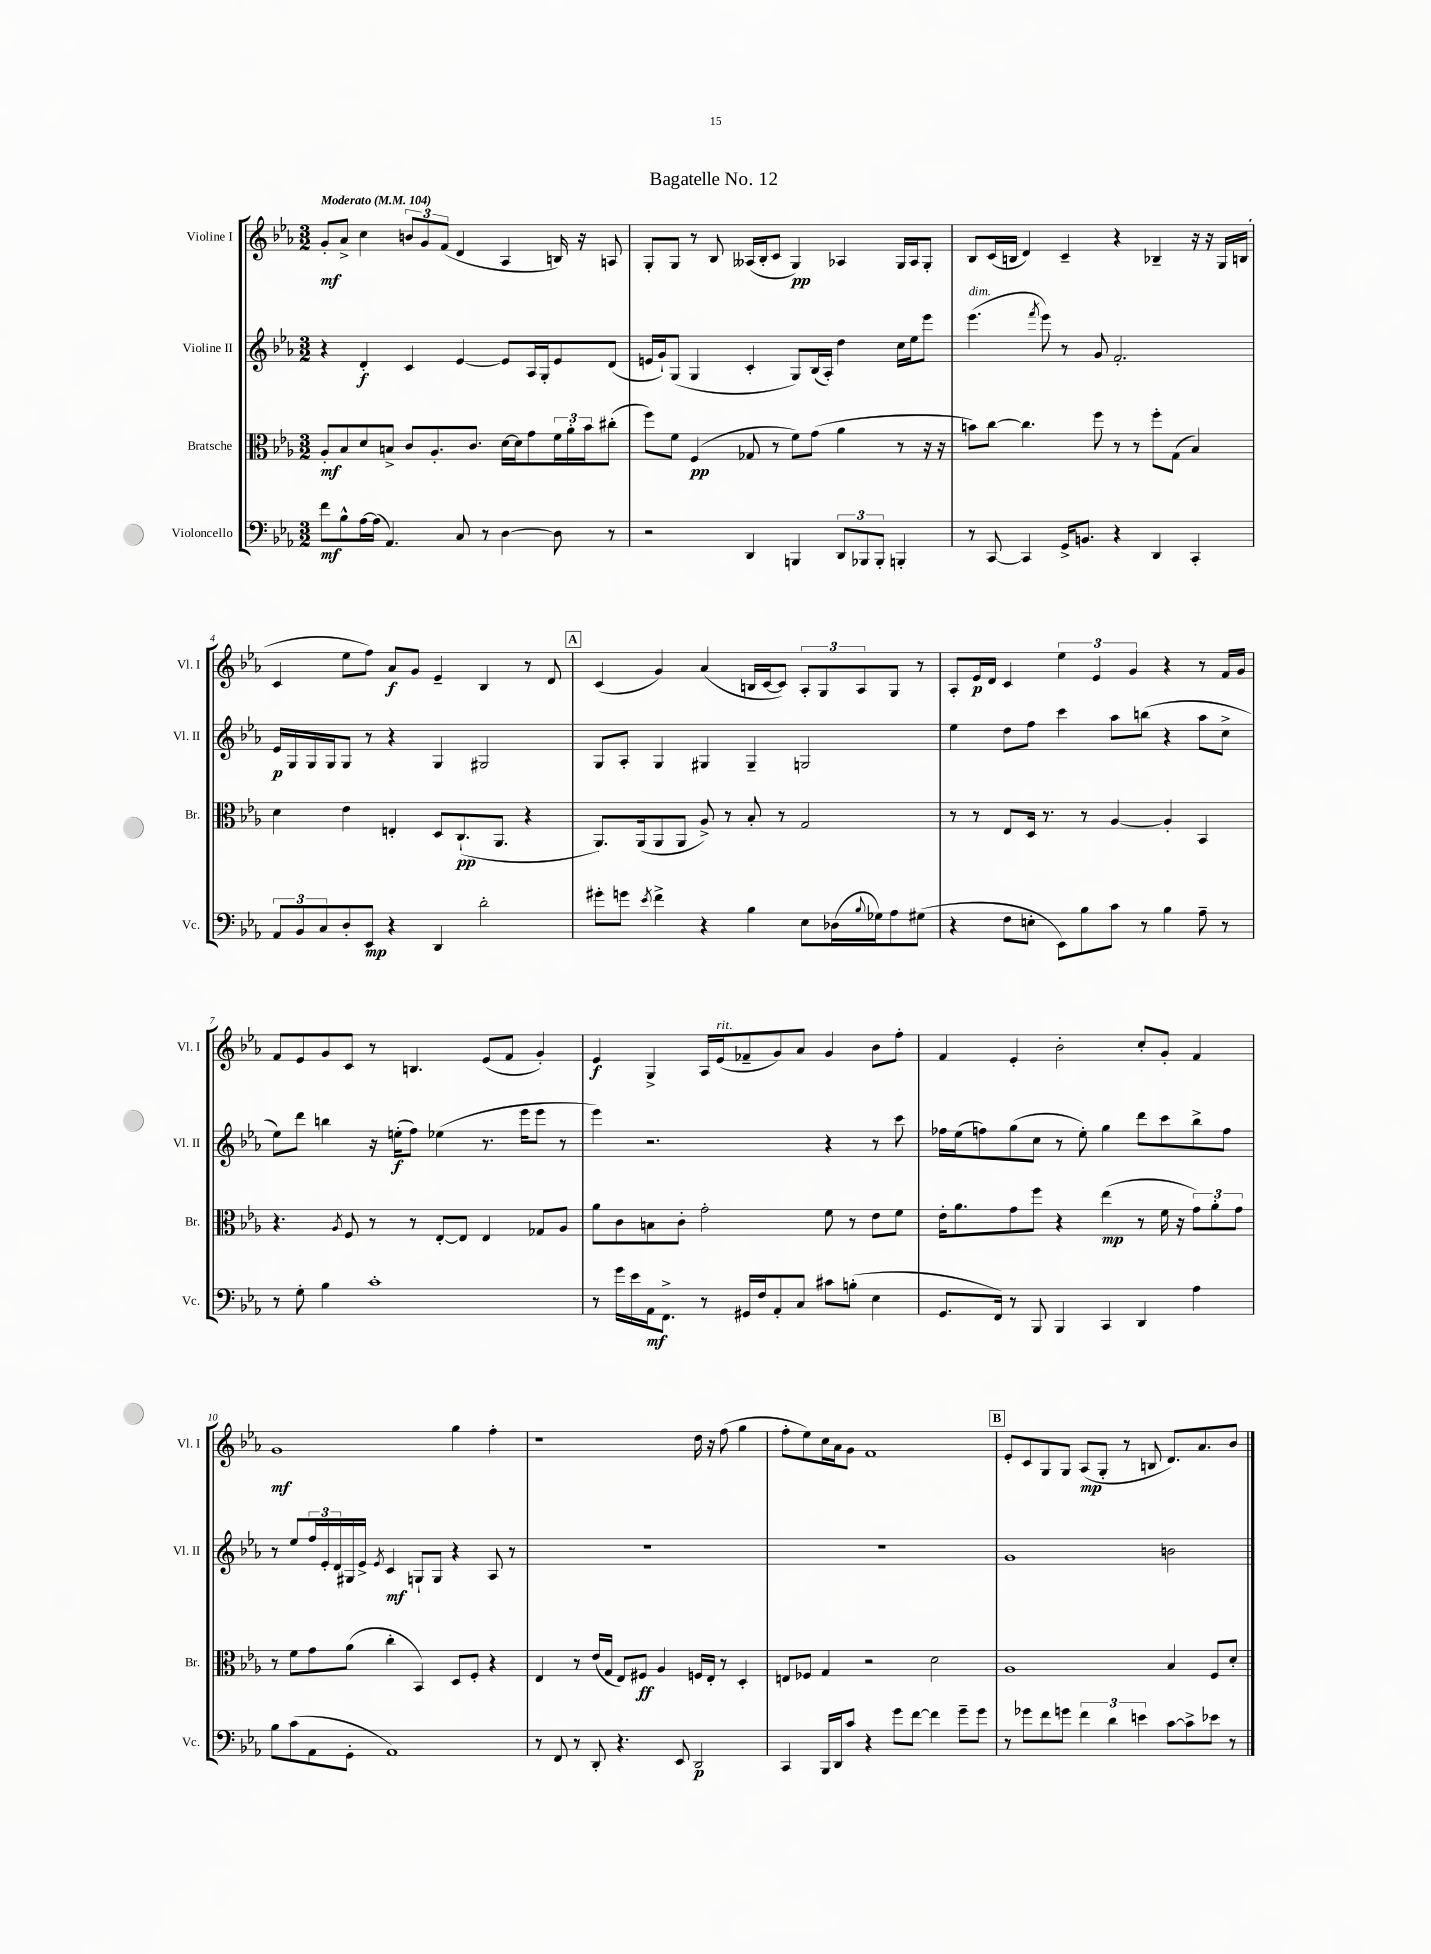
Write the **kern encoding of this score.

**kern	**dynam	**kern	**dynam	**kern	**dynam	**kern	**dynam
*part4	*part4	*part3	*part3	*part2	*part2	*part1	*part1
*staff4	*staff4	*staff3	*staff3	*staff2	*staff2	*staff1	*staff1
*I"Violoncello	*	*I"Bratsche	*	*I"Violine II	*	*I"Violine I	*
*I'Vc.	*	*I'Br.	*	*I'Vl. II	*	*I'Vl. I	*
*clefF4	*	*clefC3	*	*clefG2	*	*clefG2	*
*k[b-e-a-]	*	*k[b-e-a-]	*	*k[b-e-a-]	*	*k[b-e-a-]	*
*M3/2	*	*M3/2	*	*M3/2	*	*M3/2	*
*MM104	*	*MM104	*	*MM104	*	*MM104	*
=1	=1	=1	=1	=1	=1	=1	=1
!	!	!	!	!	!	!LO:TX:a:B:t=Moderato	!
8f\L	mf	8A-'/L	mf	4r	.	8g'/L	mf
8B-^^\	.	8B-/	.	.	.	8a-^/J	.
[16A-\L	.	8d/	.	4d'/	f	4cc\	.
(16A-\JJ]	.	.	.	.	.	.	.
4.AA-/)	.	8Bn^/J	.	.	.	.	.
.	.	8c/L	.	4c/	.	12bn/L	.
.	.	.	.	.	.	12g/	.
.	.	8.A-'/	.	.	.	.	.
.	.	.	.	.	.	(12f/J	.
8C/	.	.	.	[4e-/	.	4d/	.
.	.	8.c/J	.	.	.	.	.
8r	.	.	.	.	.	.	.
[4D\	.	[16d\LL	.	8e-/L]	.	4A-/	.
.	.	16d\J]	.	.	.	.	.
.	.	8g\	.	16A-/L	.	.	.
.	.	.	.	16G'/J	.	.	.
8D\]	.	24f\L	.	8e-/	.	16Bn/)	.
.	.	24a-'\	.	.	.	.	.
.	.	.	.	.	.	16r	.
.	.	24b-\J	.	.	.	.	.
8r	.	(8cc#X'\J	.	(8d/J	.	8An/	.
=2	=2	=2	=2	=2	=2	=2	=2
2r	.	8ff\L)	.	16en/LL	.	8G'/L	.
.	.	.	.	16g`/J)	.	.	.
.	.	8f\J	.	(8G/J	.	8G/J	.
.	.	(4F/	pp	4G/	.	8r	.
.	.	.	.	.	.	8B-/	.
4DD/	.	8G-X/	.	4c'/	.	(16A--X/LL	.
.	.	.	.	.	.	16B-'/J	.
.	.	8r	.	.	.	8c/J	.
4BBBn/	.	8f\L)	.	8G/L)	.	4G/)	pp
.	.	(8g\J	.	(16B-/L	.	.	.
.	.	.	.	16A-'/JJ)	.	.	.
12DD/L	.	4a-\	.	4dd\	.	4A-X/	.
12BBB-X/	.	.	.	.	.	.	.
12BBB-'/J	.	.	.	.	.	.	.
4BBBn'/	.	8r	.	16cc\LL	.	16G/LL	.
.	.	.	.	16ee-\J	.	16A-/J	.
.	.	16r	.	8eee-\J	.	8G'/J	.
.	.	16r	.	.	.	.	.
=3	=3	=3	=3	=3	=3	=3	=3
!	!	!	!	!LO:TX:a:i:t=dim.	!	!	!
8r	.	8bn\L)	.	(4.eee-\	.	8B-/L	.
[8CC/	.	[8cc\J	.	.	.	(16c/L	.
.	.	.	.	.	.	16Bn/JJ	.
4CC/]	.	4.cc\]	.	.	.	4d/)	.
.	.	.	.	8qfff/	.	.	.
.	.	.	.	8eee-\)	.	.	.
16GG^/KL	.	.	.	8r	.	4c~/	.
8.BBn/J	.	.	.	.	.	.	.
.	.	8ff\	.	8g/	.	.	.
4r	.	8r	.	2.f'/	.	4r	.
.	.	8r	.	.	.	.	.
4DD/	.	8ff'\L	.	.	.	4B-X~/	.
.	.	(8G\J	.	.	.	.	.
4CC'/	.	4B-/)	.	.	.	16r	.
.	.	.	.	.	.	16r	.
.	.	.	.	.	.	16G/LL	.
.	.	.	.	.	.	(16Bn/JJ	.
!!LO:LB:g=z
=4	=4	=4	=4	=4	=4	=4	=4
12AA-/L	.	4d\	.	16e-/LL	p	4c/	.
.	.	.	.	16G/	.	.	.
12BB-/	.	.	.	.	.	.	.
.	.	.	.	16G/	.	.	.
12C/	.	.	.	.	.	.	.
.	.	.	.	16G/J	.	.	.
8D'/	.	4e-\	.	8G/J	.	8ee-\L	.
8EE-/J	mp	.	.	8r	.	8ff\J)	.
4r	.	4En'/	.	4r	.	8a-/L	f
.	.	.	.	.	.	8g/J	.
4DD/	.	8D/L	.	4G/	.	4e-~/	.
.	.	(8.C`/	pp	.	.	.	.
2d'\	.	.	.	2G#X/	.	4B-/	.
.	.	8.AA-/J	.	.	.	.	.
.	.	4r	.	.	.	8r	.
.	.	.	.	.	.	8d/	.
!!LO:REH:place=s1:t=A
=5	=5	=5	=5	=5	=5	=5	=5
8g#X'\L	.	8.AA-/L)	.	8G/L	.	(4c/	.
8gn\J	.	.	.	8A-'/J	.	.	.
.	.	(16AA-/k	.	.	.	.	.
8qe-/	.	.	.	.	.	.	.
4f^\	.	8AA-/	.	4G/	.	4g/)	.
.	.	8AA-/J	.	.	.	.	.
4r	.	8A-^/)	.	4G#X/	.	(4a-/	.
.	.	8r	.	.	.	.	.
4B-\	.	8B-'/	.	4G#~/	.	16Bn/LL	.
.	.	.	.	.	.	[16c/J	.
.	.	8r	.	.	.	8c/J])	.
8E-\L	.	2G/	.	2Gn/	.	12A-'/L	.
.	.	.	.	.	.	12G/	.
(16D-X\L	.	.	.	.	.	.	.
.	.	.	.	.	.	12A-/	.
8qqB-/	.	.	.	.	.	.	.
16G-X\J)	.	.	.	.	.	.	.
8A-\	.	.	.	.	.	8G/J	.
(8G#X\J	.	.	.	.	.	8r	.
=6	=6	=6	=6	=6	=6	=6	=6
4r	.	8r	.	4ee-\	.	8A-'/L	.
.	.	8r	.	.	.	16e-/L	p
.	.	.	.	.	.	16d/JJ	.
8F\L	.	8E-/L	.	8dd\L	.	4c/	.
8En'\J	.	16D/Jk	.	8ff\J	.	.	.
.	.	8.r	.	.	.	.	.
8EE-\L)	.	.	.	4ccc\	.	6ee-\	.
8B-\	.	8r	.	.	.	.	.
.	.	.	.	.	.	6e-/	.
8c\J	.	[4A-/	.	8aa-\L	.	.	.
.	.	.	.	.	.	6g/	.
8r	.	.	.	(8bbn\J	.	.	.
4B-\	.	4A-'/]	.	4r	.	4r	.
8A-~\	.	4BB-/	.	8aa-\L	.	8r	.
8r	.	.	.	8cc^\J	.	16f/LL	.
.	.	.	.	.	.	16g/JJ	.
!!LO:LB:g=z
=7	=7	=7	=7	=7	=7	=7	=7
8r	.	4.r	.	8ee-\L)	.	8f/L	.
8G'\	.	.	.	8ddd\J	.	8e-/	.
4B-\	.	.	.	4bbn\	.	8g/	.
.	.	8qA-/	.	.	.	.	.
.	.	8F/	.	.	.	8c/J	.
1c'	.	8r	.	16r	.	8r	.
.	.	.	.	(16een'\KL	f	.	.
.	.	8r	.	8ff\J)	.	4.Bn/	.
.	.	[8E-'/L	.	(4ee-X\	.	.	.
.	.	8E-/J]	.	.	.	.	.
.	.	4E-/	.	8.r	.	(8e-/L	.
.	.	.	.	.	.	8f/J	.
.	.	.	.	16eee-\KL	.	.	.
.	.	8G-X/L	.	8eee-\J	.	4g'/)	.
.	.	8A-/J	.	8r	.	.	.
=8	=8	=8	=8	=8	=8	=8	=8
8r	.	8a-\L	.	4eee-\)	.	4e-/	f
16g\LL	.	8c\	.	.	.	.	.
16e-\	.	.	.	.	.	.	.
16AA-\J	mf	8Bn\	.	2.r	.	4G^/	.
8.FF^\J	.	.	.	.	.	.	.
.	.	8c'\J	.	.	.	.	.
8r	.	2g'\	.	.	.	16A-/LL	.
!	!	!	!	!	!	!LO:TX:a:i:t=rit.	!
.	.	.	.	.	.	(16e-/J	.
16GG#X/LL	.	.	.	.	.	8f-X~/	.
16F/J	.	.	.	.	.	.	.
8AA-'/	.	.	.	.	.	8g/)	.
8C/J	.	.	.	.	.	8a-/J	.
8c#X\L	.	8f\	.	4r	.	4g/	.
(8Bn'\J	.	8r	.	.	.	.	.
4E-\	.	8e-\L	.	8r	.	8b-\L	.
.	.	8f\J	.	8ccc\	.	8ff'\J	.
=9	=9	=9	=9	=9	=9	=9	=9
8.GG/L	.	16e-'\KL	.	16ff-X\LL	.	4f/	.
.	.	8.a-\	.	(16ee-\J	.	.	.
.	.	.	.	8ffn\)	.	.	.
16FF/Jk)	.	.	.	.	.	.	.
8r	.	8g\	.	(8gg\	.	4e-'/	.
8BBB-/	.	8ff\J	.	8cc\J	.	.	.
4BBB-/	.	4r	.	8r	.	2b-'\	.
.	.	.	.	8ee-'\)	.	.	.
4CC/	.	(4ee-\	mp	4gg\	.	.	.
4DD/	.	8r	.	8ddd\L	.	8cc'/L	.
.	.	16f\	.	8ccc\	.	8g'/J	.
.	.	16r	.	.	.	.	.
4A-\	.	12g\L)	.	8bb-^\	.	4f/	.
.	.	12a-'\	.	.	.	.	.
.	.	.	.	8ff\J	.	.	.
.	.	12g\J	.	.	.	.	.
!!LO:LB:g=z
=10	=10	=10	=10	=10	=10	=10	=10
8B-\L	.	8r	.	8r	.	1g	mf
(8c\	.	8f\L	.	8ee-/L	.	.	.
8AA-\	.	8g\	.	24ff/L	.	.	.
.	.	.	.	24e-'/	.	.	.
.	.	.	.	24d/	.	.	.
8GG'\J	.	(8a-\J	.	16G#X/	.	.	.
.	.	.	.	16e-^/JJ	.	.	.
.	.	.	.	8qe-/	.	.	.
1AA-)	.	4cc'\	.	4c/	mf	.	.
.	.	4BB-/)	.	8Gn`/L	.	.	.
.	.	.	.	8G/J	.	.	.
.	.	8D/L	.	4r	.	4gg\	.
.	.	8F'/J	.	.	.	.	.
.	.	4r	.	8A-/	.	4ff'\	.
.	.	.	.	8r	.	.	.
=11	=11	=11	=11	=11	=11	=11	=11
8r	.	4E-/	.	1.r	.	1r	.
8FF/	.	.	.	.	.	.	.
8r	.	8r	.	.	.	.	.
8DD'/	.	(16e-/LL	.	.	.	.	.
.	.	16G/JJ	.	.	.	.	.
4.r	.	8E-/L)	.	.	.	.	.
.	.	8F#X/J	ff	.	.	.	.
.	.	4A-/	.	.	.	.	.
8EE-/	.	.	.	.	.	.	.
2DD/	p	16Fn/LL	.	.	.	16dd\	.
.	.	16E-'/JJ	.	.	.	16r	.
.	.	8r	.	.	.	(8ff\	.
.	.	4D'/	.	.	.	4gg\	.
=12	=12	=12	=12	=12	=12	=12	=12
4CC/	.	8En/L	.	1.r	.	8ff'\L	.
.	.	8F-X/J	.	.	.	8ee-\)	.
16BBB-/LL	.	4G/	.	.	.	16cc\L	.
16DD/J	.	.	.	.	.	16a-\J	.
8c/J	.	.	.	.	.	8g\J	.
4r	.	2r	.	.	.	1f	.
8g\L	.	.	.	.	.	.	.
[8f\J	.	.	.	.	.	.	.
4f\]	.	2d\	.	.	.	.	.
8g~\L	.	.	.	.	.	.	.
8g\J	.	.	.	.	.	.	.
!!LO:REH:place=s1:t=B
=13	=13	=13	=13	=13	=13	=13	=13
8r	.	1A-	.	1g	.	8e-'/L	.
8g-X\L	.	.	.	.	.	8c/	.
8f\	.	.	.	.	.	8G/	.
8gn\J	.	.	.	.	.	8G/J	.
6f\	.	.	.	.	.	(8A-/L	mp
.	.	.	.	.	.	8G'/J	.
6d\	.	.	.	.	.	.	.
.	.	.	.	.	.	8r	.
6en\	.	.	.	.	.	.	.
.	.	.	.	.	.	8Bn/	.
[8c\L	.	4B-/	.	2bn\	.	8.d/L)	.
8c^\]	.	.	.	.	.	.	.
.	.	.	.	.	.	8.a-/	.
8e-X\J	.	8F/L	.	.	.	.	.
8r	.	8d'/J	.	.	.	8b-/J	.
==	==	==	==	==	==	==	==
*-	*-	*-	*-	*-	*-	*-	*-
